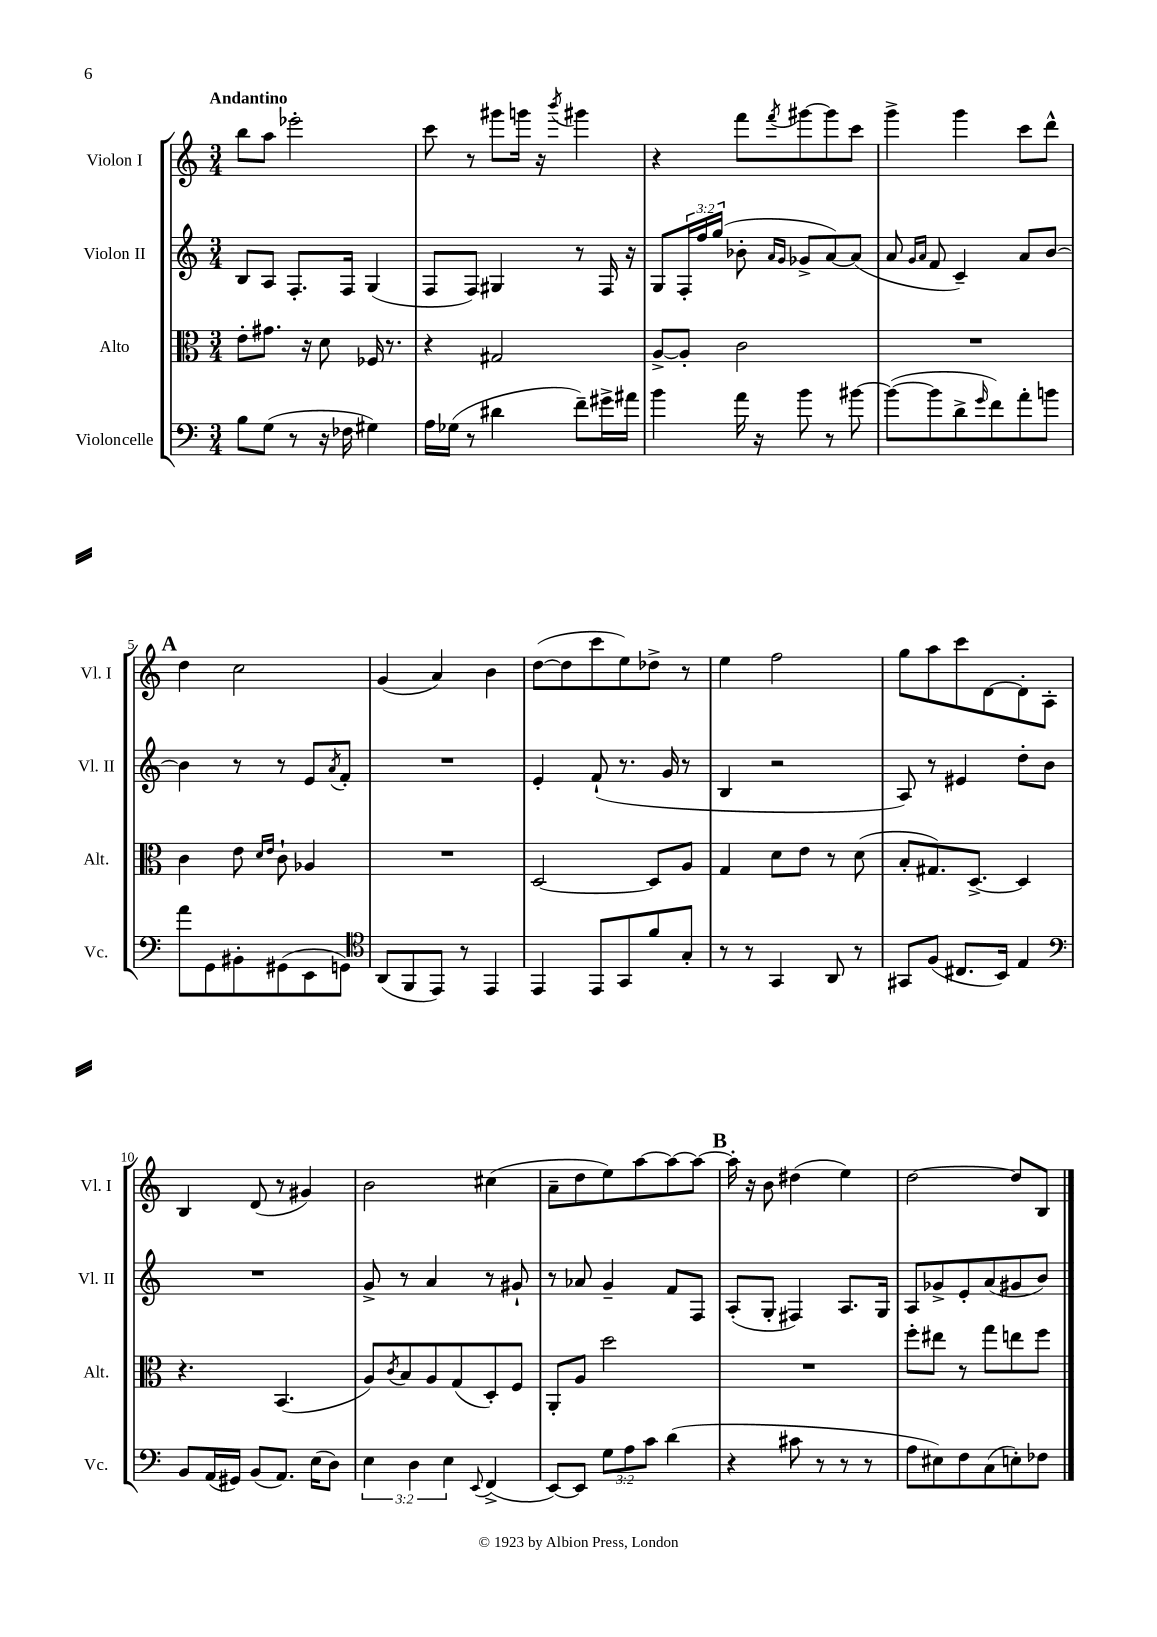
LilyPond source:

<<
\new StaffGroup <<
\new Staff = "s0" \with { instrumentName = "Violon I" shortInstrumentName = "Vl. I" } {
    \clef treble \key c \major \numericTimeSignature \time 3/4 \tempo "Andantino"
    b''8 a''8 ees'''2-. |
    c'''8 r8 gis'''8 g'''16 r16 \acciaccatura { b'''8 } gis'''4 |
    r4 f'''8 \acciaccatura { f'''8 } gis'''8~ gis'''8 c'''8 |
    g'''4-> g'''4 c'''8 d'''8-^ |
    \mark \markup { \bold "A" } d''4 c''2 |
    g'4( a'4) b'4 |
    d''8~( d''8 c'''8 e''8) des''8-> r8 |
    e''4 f''2 |
    g''8 a''8 c'''8 d'8~ d'8-. a8-. |
    b4 d'8( r8 gis'4) |
    b'2 cis''4( |
    a'8-- d''8 e''8) a''8~ a''8~ a''8~ |
    \mark \markup { \bold "B" } a''16-. r16 b'8 dis''4( e''4) |
    d''2~ d''8 b8 \bar "|." |
}
\new Staff = "s1" \with { instrumentName = "Violon II" shortInstrumentName = "Vl. II" } {
    \clef treble \key c \major \numericTimeSignature \time 3/4 \override Staff.TupletNumber.text = #tuplet-number::calc-fraction-text
    b8 a8 f8.-. f16 g4( |
    f8 f8) gis4 r8 f16 r16 |
    g8 \tuplet 3/2 { f16-. f''16 g''16( } bes'8-. \grace { a'16 g'16 } ges'8-> a'8~) a'8( |
    a'8 \grace { g'16 a'16 } f'8 c'4--) a'8 b'8~ |
    \mark \markup { \bold "A" } b'4 r8 r8 e'8 \acciaccatura { a'8 } f'8-. |
    R2. |
    e'4-. f'8-!( r8. g'16 r8 |
    b4 r2 |
    a8) r8 eis'4 d''8-. b'8 |
    R2. |
    g'8-> r8 a'4 r8 gis'8-! |
    r8 aes'8 g'4-- f'8 f8 |
    \mark \markup { \bold "B" } a8-.( g8-. fis4) a8. g16 |
    a8 ges'8-> e'8-. a'8( gis'8 b'8) \bar "|." |
}
\new Staff = "s2" \with { instrumentName = "Alto" shortInstrumentName = "Alt." } {
    \clef alto \key c \major \numericTimeSignature \time 3/4
    e'8-. gis'8. r16 d'8 fes16 r8. |
    r4 gis2 |
    a8~-> a8-. c'2 |
    R2. |
    \mark \markup { \bold "A" } c'4 e'8 \grace { d'16 e'16 } c'8-! aes4 |
    R2. |
    d2~ d8 a8 |
    g4 d'8 e'8 r8 d'8( |
    b8-. gis8.) d8.~-> d4 |
    r4. b,4.( |
    a8) \acciaccatura { c'8 } b8 a8 g8( d8-.) f8 |
    a,8-. a8 d''2 |
    \mark \markup { \bold "B" } R2. |
    f''8-. eis''8 r8 g''8 e''8 f''8 \bar "|." |
}
\new Staff = "s3" \with { instrumentName = "Violoncelle" shortInstrumentName = "Vc." } {
    \clef bass \key c \major \numericTimeSignature \time 3/4 \override Staff.TupletNumber.text = #tuplet-number::calc-fraction-text
    b8 g8( r8 r16 fes16 gis4) |
    a16 ges16( r8 dis'4 f'8--) gis'16-> ais'16 |
    b'4 a'16 r16 b'8 r8 bis'8~ |
    bis'8~( bis'8 d'8-> \grace { g'16 } f'8) a'8-. b'8 |
    \mark \markup { \bold "A" } a'8 g,8 bis,8-. gis,8( e,8 g,8) |
    \clef tenor a,8( f,8 e,8) r8 e,4 |
    e,4 e,8 g,8 f'8 g8-. |
    r8 r8 g,4 a,8 r8 |
    gis,8 f8( cis8. b,16) e4 |
    \clef bass b,8 a,16( gis,16) b,8( a,8.) e16( d8) |
    \tuplet 3/2 { e4 d4 e4 } \appoggiatura { e,8 } f,4->( |
    e,8~) e,8 \tuplet 3/2 { g8 a8 c'8 } d'4( |
    \mark \markup { \bold "B" } r4 cis'8 r8 r8 r8 |
    a8 eis8) f8 c8( e8-.) fes8 \bar "|." |
}
>>
>>
